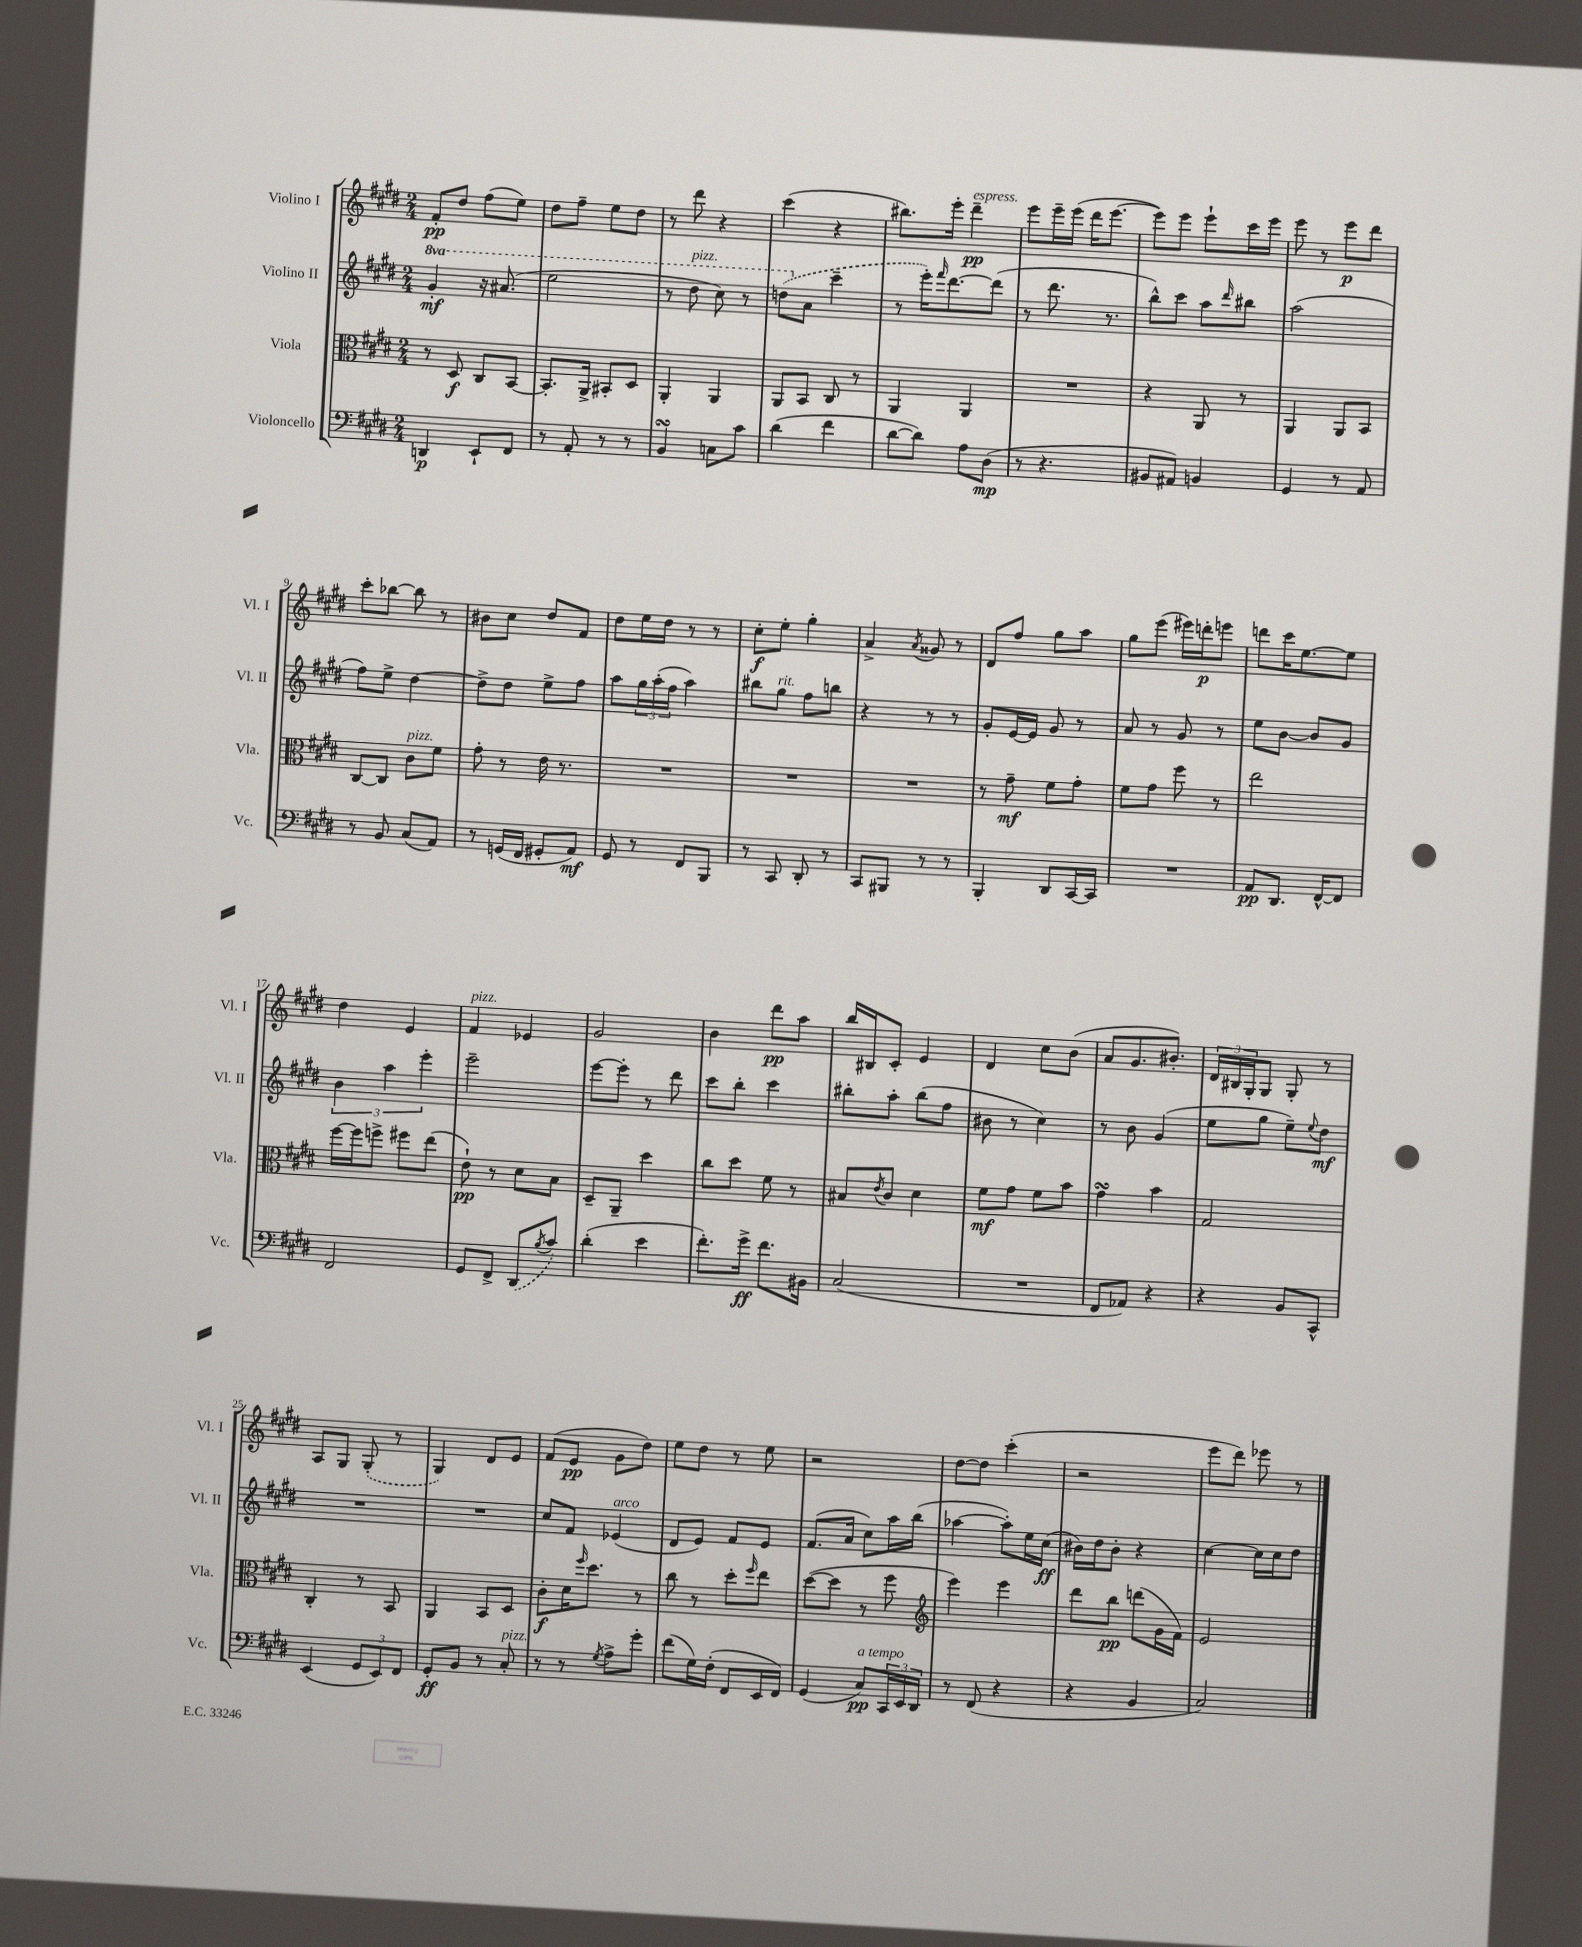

**kern	**kern	**kern	**kern
*staff4	*staff3	*staff2	*staff1
*clefF4	*clefC3	*clefG2	*clefG2
*k[f#c#g#d#]	*k[f#c#g#d#]	*k[f#c#g#d#]	*k[f#c#g#d#]
*M2/4	*M2/4	*M2/4	*M2/4
4DD	8r	4gg#'	8f#'
.	8D#	.	8dd#
8EE`	8C#	16r	(8ff#
.	.	(8.aa#	.
8FF#	[8BB	.	8ee)
=	=	=	=
8r	8.BB']	2eee	8dd#
8AA'	.	.	8ff#~
.	16AA^	.	.
8r	8BB#'	.	8ee
8r	8D#	.	8dd#
=	=	=	=
4BB	4AA'	8r	8r
.	.	8ddd#	8ddd#
8C	4AA	8ccc#)	4r
8c#	.	8r	.
=	=	=	=
(4d#	8AA	(8ddd	(4ccc#
.	8BB	8a	.
4f#	8C#	4ccc#~	4r
.	8r	.	.
=	=	=	=
[8d#	4AA	8r	8.bb#)
8d#])	.	16eee')	.
.	.	16qqfff#	.
.	.	[8.ddd#	16eee'
8A	4AA	.	4ddd#~
(8D#	.	(8ddd#]	.
=	=	=	=
8r	2r	8r	8eee
4.r	.	8.ddd#	16eee~
.	.	.	(16eee
.	.	.	16ddd#
.	.	8.r	[8.eee
=	=	=	=
8BB#	4r	8bb^^)	8eee])
8AA#)	.	8ccc#	8eee
4BB	8AA	8aa	8eee`
.	.	16qqddd#	.
.	8r	8bb#	16ccc#
.	.	.	16eee
=	=	=	=
4GG#	4AA	(2aa	8eee
.	.	.	8r
8r	8AA	.	8eee
8AA	8BB	.	8ddd#
=	=	=	=
8r	[8C#	8ff#)	8ccc#'
8BB	8C#]	8ee^	[8bb-
(8C#	8c#	[4dd#	8bb-]
8AA)	8f#	.	8r
=	=	=	=
8r	8g#'	8dd#^]	8b#
(16GG	8r	8dd#	8cc#
16FF#	.	.	.
8GG#'	16e	8ee^	8dd#
.	8.r	.	.
8AA)	.	8ff#	8f#
=	=	=	=
8GG#	2r	8aa	8dd#
8r	.	24gg#	16ee
.	.	(24aa'	.
.	.	.	16dd#
.	.	24ff#	.
8FF#	.	4aa)	8r
8BBB	.	.	8r
=	=	=	=
8r	2r	8bb#	8cc#'
8CC#	.	8gg#	8ee'
8DD#'	.	8ff#	4gg#'
8r	.	8bb	.
=	=	=	=
8CC#	2r	4r	4a^
8BBB#	.	.	.
.	.	.	8qa
8r	.	8r	8g##
8r	.	8r	8r
=	=	=	=
4BBB'	8r	8g#'	8d#
.	8g#~	[16e	8ff#
.	.	16e]	.
8DD#	8f#	8g#	8gg#
[16CC#	8g#'	8r	8aa
16CC#]	.	.	.
=	=	=	=
2r	8f#	8a	8gg#
.	8g#	8r	(8eee
.	8ff#	8g#	16eee#)
.	.	.	16ddd'
.	8r	8r	8eee
=	=	=	=
8AA	2ee	8ee	8ddd
8.DD#	.	[8b	16ccc#
.	.	.	[8.ee
.	.	8b]	.
[16FF#^^	.	.	.
8FF#]	.	8g#	8ee]
=	=	=	=
2FF#	[16ff#	6b	4dd#
.	16ff#]	.	.
.	8ff^	.	.
.	.	6aa	.
.	8ff#	.	4e
.	.	6eee'	.
.	(8ee	.	.
=	=	=	=
8GG#	8e`)	2eee~	4f#
8FF#^	8r	.	.
(8DD#	8d#	.	4e-
8qB	.	.	.
8c#)	8B	.	.
=	=	=	=
(4d#'	8D#~	[8eee	2g#
.	8AA~	8eee']	.
4e	4dd#	8r	.
.	.	8ddd#	.
=	=	=	=
8.f#')	8cc#	8ccc#	4b
.	8dd#	8bb'	.
16g#^	.	.	.
8.f#	8f#	4ccc#	8ddd#
.	8r	.	8aa
16BB#	.	.	.
=	=	=	=
(2C#	8B#	8bb#'	16bb
.	.	.	16B#
.	8qe	.	.
.	8c#	8aa'	8c#'
.	4d#	(8bb#	4e
.	.	8ff#	.
=	=	=	=
2r	8f#	8b#	4d#
.	8g#	8r	.
.	8f#	4cc#)	8cc#
.	8b	.	(8b
=	=	=	=
8FF#	4g#	8r	8a
8AA-)	.	8b	8.g#
4r	4b	(4g#	.
.	.	.	8.b#')
=	=	=	=
4r	2G#	8ee	24d#
.	.	.	24B#
.	.	.	24G#'
.	.	8gg#	8G#
8BB	.	8ee~)	8G#'
.	.	8qqee	.
8CC#^^	.	8dd#	8r
=	=	=	=
(4EE	4C#'	2r	8A
.	.	.	8G#
12GG#	8r	.	(8G#'
12EE)	.	.	.
.	8BB	.	8r
12FF#	.	.	.
=	=	=	=
8GG#'	4AA	2r	4G#)
8BB	.	.	.
8r	8BB	.	8d#
8C#'	8D#	.	8e
=	=	=	=
8r	8c#'	8cc#	(8f#
8r	16d#	8f#	8e
.	16qqff#	.	.
.	8.dd#	.	.
8qG#	.	.	.
8A^	.	(4e-	8g#
8g#'	8r	.	8dd#)
=	=	=	=
(8f#	8cc#	8d#	8ee
16G#)	8r	8e)	8dd#
(16F#'	.	.	.
8FF#	8dd#'	8f#	8r
.	16qqff#	.	.
16EE	8ee	8e	8ee
16FF#)	.	.	.
=	=	=	=
(4GG#	([8dd#	(8.f#	2r
.	8dd#]	.	.
.	.	16a	.
8C#)	8r	8cc#)	.
24CC#	8ff#	16aa	.
24EE	.	.	.
.	.	(16bb	.
24DD#	.	.	.
=	=	=	=
*	*clefG2	*	*
8r	4eee)	[4aa-	[8dd#
(8FF#	.	.	8dd#]
4r	4eee	8aa-'])	(4ccc#'
.	.	16ee	.
.	.	(16cc#	.
=	=	=	=
4r	8ddd#	16b#)	2r
.	.	16dd#	.
.	8bb	8b#'	.
4BB	(8ddd	4r	.
.	16g#	.	.
.	16f#)	.	.
=	=	=	=
2C#)	2e	[4cc#	8eee
.	.	.	8ddd#)
.	.	16cc#]	8eee-
.	.	16cc#	.
.	.	8dd#	8r
==	==	==	==
*-	*-	*-	*-
